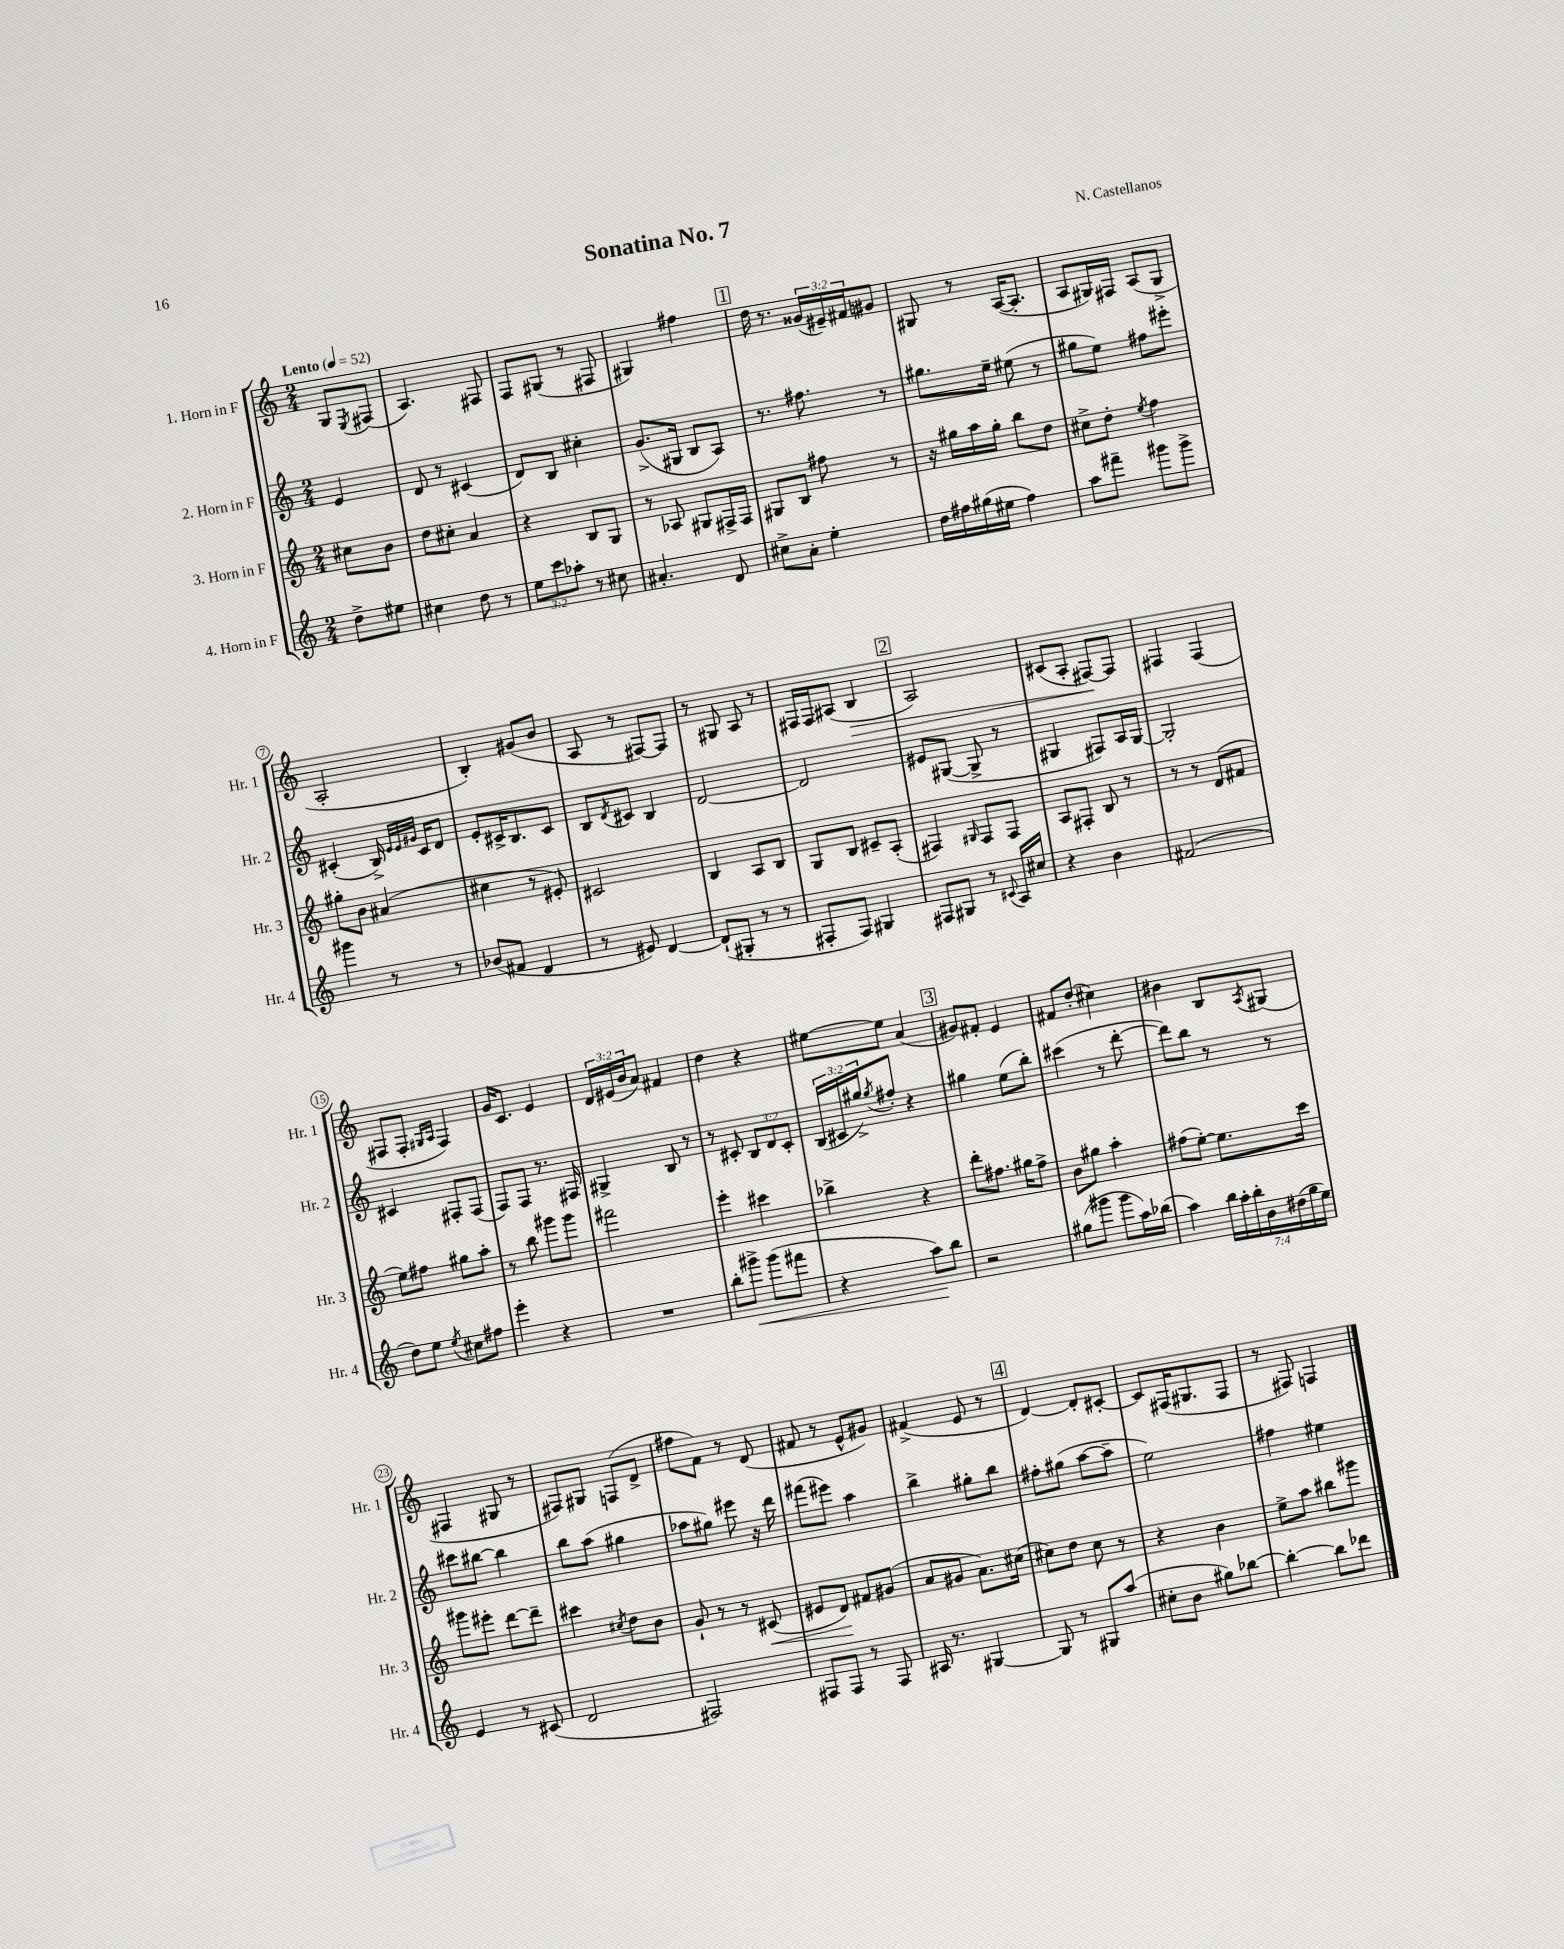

**kern	**dynam	**kern	**dynam	**kern	**kern	**dynam
*part4	*part4	*part3	*part3	*part2	*part1	*part1
*staff4	*staff4	*staff3	*staff3	*staff2	*staff1	*staff1
*I"4. Horn in F	*	*I"3. Horn in F	*	*I"2. Horn in F	*I"1. Horn in F	*
*I'Hr. 4	*	*I'Hr. 3	*	*I'Hr. 2	*I'Hr. 1	*
*clefG2	*	*clefG2	*	*clefG2	*clefG2	*
*k[]	*	*k[]	*	*k[]	*k[]	*
*M2/4	*	*M2/4	*	*M2/4	*M2/4	*
*MM52	*	*MM52	*	*MM52	*MM52	*
=	=	=	=	=	=	=
!	!	!	!	!	!LO:TX:a:B:t=Lento	!
8dd^\L	.	8cc#X\L	.	4e/	8G/L	.
.	.	.	.	.	8qE/	.
8ee#X\J	.	8b\J	.	.	(8F#X/J	.
=1	=1	=1	=1	=1	=1	=1
4cc#X\	.	8dd\L	.	8d/	4.A/)	.
.	.	8cc#X'\J	.	8r	.	.
8dd\	.	4a/	.	(4c#X/	.	.
8r	.	.	.	.	8F#X/	.
=2	=2	=2	=2	=2	=2	=2
12ee\L	.	4r	.	8d/L)	8F/L	.
12ccc\	.	.	.	.	.	.
.	.	.	.	8B/J	(8G#X/J	.
12aa-X'\J	.	.	.	.	.	.
8r	.	8B/L	.	4cc#X'\	8r	.
8cc#X\	.	8G/J	.	.	8F#X/	.
=3	=3	=3	=3	=3	=3	=3
4.a#X'/	.	8r	.	(8.g^/L	4G#X/)	.
.	.	8A-X/	.	.	.	.
.	.	.	.	16G#X/Jk	.	.
.	.	8G#X/L	.	8B/L	4ff#X\	.
8d/	.	16F#X^/L	.	8A/J)	.	.
.	.	16F#/JJ	.	.	.	.
!!LO:REH:place=s1:t=1
=4	=4	=4	=4	=4	=4	=4
8cc#X^\L	.	8G#X/L	.	8.r	16dd\	.
.	.	.	.	.	8.r	.
8a'\J	.	8B/J	.	.	.	.
.	.	.	.	8.ff#X\	.	.
4ee'\	.	8ff#X\	.	.	(24g##X/LL	.
.	.	.	.	.	24e#X~/)	.
.	.	.	.	.	24f#X/J	.
.	.	8r	.	8r	8g#X/J	.
=5	=5	=5	=5	=5	=5	=5
16dd\LL	.	16r	.	8.gg#X\L	8G#X/	.
16ff#X\	.	16gg#X\LL	.	.	.	.
(16gg#X\	.	16aa\	.	.	8r	.
16ee#X\JJ	.	16gg#'\JJ	.	16ee~\Jk	.	.
4ff#\)	.	8bb\L	.	(8ee#X\	([16A/KL	.
.	.	.	.	.	8.A'/J]	.
.	.	8dd\J	.	8r	.	.
=6	=6	=6	=6	=6	=6	=6
8aa\L	.	8cc#X^\L	.	8gg#X\L	8A/L	.
8fff#X~\J	.	8dd'\J	.	8ee\J)	16G#X/L)	.
.	.	.	.	.	16F#X/JJ	.
.	.	8qee/	.	.	.	.
8ggg#X\L	.	4ff\	.	8ff#X\L	(8A/L	.
8ggg#^\J	.	.	.	8eee#X'\J	8G#^/J	.
!!LO:LB:g=z
=7	=7	=7	=7	=7	=7	=7
4ggg#X\	.	8gg#X'\L	.	(4c#X'/	2A'/	.
.	.	8b\J	.	.	.	.
8r	.	(4a#X/	.	16B^/)	.	.
.	.	.	.	32qqe/LLL	.	.
.	.	.	.	32qqe/	.	.
.	.	.	.	32qqg#X/JJJ	.	.
.	.	.	.	16c#/KL	.	.
8r	.	.	.	8d/J	.	.
=8	=8	=8	=8	=8	=8	=8
(8b-X/L	.	4cc#X\	.	8e'/L	4B'/)	.
8f#X/J	.	.	.	16c#X^/K	.	.
.	.	.	.	8.B/	.	.
4d/	.	8r	.	.	(8g#X/L	.
.	.	8e#X'/)	.	8c#/J	8b/J	.
=9	=9	=9	=9	=9	=9	=9
8r	.	2c#X/	.	8B/L	8A/	.
.	.	.	.	8qd/	.	.
8e#X/)	.	.	.	8c#X/J	8r	.
[4d/	.	.	.	4B/	[8F#X/L)	.
.	.	.	.	.	8F#/J]	.
=10	=10	=10	=10	=10	=10	=10
(8d`/L]	.	4B/	.	[2d/	8r	.
8G#X'/J	.	.	.	.	8G#X/	.
8r	.	8A/L	.	.	8A/	.
8r	.	8B/J	.	.	8r	.
=11	=11	=11	=11	=11	=11	=11
8F#X'/L	.	8G/L	.	2d/]	16F#X/LL	.
.	.	.	.	.	16F#/J	.
8F#/J)	.	8B/J	.	.	(8A#X/J	.
!	!	!	!	!	!	!LO:HP:b
4G#X/	.	8c#X~/L	.	.	4B/	>
.	.	(8A'/J	.	.	.	.
!!LO:REH:place=s1:t=2
=12	=12	=12	=12	=12	=12	=12
8F#X/L	.	4F#X/)	.	8e#X/L	2A/)	.
8G#X/J	.	.	.	([8G#X/J	.	.
.	.	16qqG#X/	.	.	.	.
8r	.	8F#/L	.	8G#^/]	.	.
8qqc#X/	.	.	.	.	.	.
16A/LL	.	8F#/J	.	8r	.	.
16cc#X/JJ	.	.	.	.	.	.
=13	=13	=13	=13	=13	=13	=13
4r	.	8A/L	.	4G#X/	(8c#X/L	.
.	.	8F#X'/J	.	.	8A'/J	.
4b\	.	8B/	.	8F#X/L)	[8F#X/L)	.
.	.	8r	.	16A/L	8F#/J]	]
.	.	.	.	[16G#/JJ	.	.
=14	=14	=14	=14	=14	=14	=14
(2f#X/	.	8r	.	2G#'/]	4F#X/	.
.	.	8r	.	.	.	.
.	.	(8d/L	.	.	(4F#/	.
.	.	8f#X/J	.	.	.	.
!!LO:LB:g=z
=15	=15	=15	=15	=15	=15	=15
8dd\L)	.	8ee\L)	.	4c#X/	8F#X/L	.
8ee\J	.	8ff#X\J	.	.	8F#'/J	.
.	.	.	.	.	16qqG#X/LL	.
8qee/	.	.	.	.	16qqA/JJ	.
8cc#X\L	.	8gg#X\L	.	8F#X'/L	4F#/)	.
8ff#X\J	.	8aa'\J	.	(8F#/J	.	.
=16	=16	=16	=16	=16	=16	=16
4eee'\	.	8r	.	8F/L)	16g/KL	.
.	.	.	.	.	8.c/J	.
.	.	8bb\	.	8F/J	.	.
4r	.	8ggg#X\L	.	8.r	4e/	.
.	.	8ggg#\J	.	.	.	.
.	.	.	.	16F#X/	.	.
=17	=17	=17	=17	=17	=17	=17
2r	.	2fff#X\	.	4G#X^/	24d/LL	.
.	.	.	.	.	(24e#X/	.
.	.	.	.	.	24b/J	.
.	.	.	.	.	8a/J)	.
.	.	.	.	8B/	4f#X/	.
.	.	.	.	8r	.	.
=18	=18	=18	=18	=18	=18	=18
8bb'\L	.	4eee'\	.	8r	4dd\	.
!	!LO:HP:b	!	!	!	!	!
8ggg#X^\J	<	.	.	8c#X'/	.	.
(8ggg#\L	.	4ccc#X\	.	12B/L	4r	.
.	.	.	.	12d/	.	.
8fff#X\J	.	.	.	.	.	.
.	.	.	.	12c#'/J	.	.
=19	=19	=19	=19	=19	=19	=19
4r	.	4bb-X^\	.	(24B/LL	[8ee#X\L	.
.	.	.	.	24c#X/	.	.
.	.	.	.	24gg#X^/J)	.	.
.	.	.	.	8qgg#/	.	.
.	.	.	.	8ff#X'/J	8ee#\J]	.
8aa\L)	.	4r	.	4r	(4a/	.
8bb\J	[	.	.	.	.	.
!!LO:REH:place=s1:t=3
=20	=20	=20	=20	=20	=20	=20
2r	.	8ddd'\L	.	4gg#X\	8g#X/L)	.
.	.	8.ff#X\J	.	.	8f#X'/J	.
.	.	.	.	(8ee\L	4e/	.
.	.	16gg#X\KL	.	.	.	.
.	.	8ff#^\J	.	8bb'\J)	.	.
=21	=21	=21	=21	=21	=21	=21
(8gg#X\L	.	8b\L	.	(4ccc#X\	8f#X/L	.
8ggg#X\J	.	8gg#X\J	.	.	(8dd'/J	.
8ggg#\L	.	4aa'\	.	8r	4cc#X\)	.
16aa\L)	.	.	.	[8ddd'\	.	.
(16bb-X\JJ	.	.	.	.	.	.
=22	=22	=22	=22	=22	=22	=22
4aa\)	.	(8ff#X\L	.	8ddd\L])	4b#X\	.
.	.	[8ee'\J)	.	8bb\J	.	.
28bb\LL	.	8.ee\L]	.	8r	8B/L	.
28aa'\	.	.	.	.	.	.
28bb'\	.	.	.	.	.	.
28b\	.	.	.	.	.	.
.	.	.	.	.	8qA/	.
.	.	.	.	8r	(8G#X/J	.
(28dd#X\	.	.	.	.	.	.
28gg\	.	.	.	.	.	.
.	.	16ccc\Jk	.	.	.	.
28ee\JJ)	.	.	.	.	.	.
!!LO:LB:g=z
=23	=23	=23	=23	=23	=23	=23
4e/	.	8ggg#X\L	.	8ccc#X\L	4F#X/	.
.	.	8eee#X'\J	.	[8bb#X\J	.	.
8r	.	[8ddd\L	.	4bb#\]	8G#X/	.
(8c#X/	.	8ddd~\J]	.	.	8r	.
=24	=24	=24	=24	=24	=24	=24
2d/	.	4ccc#X\	.	8bb\L	8F#X/L)	.
.	.	.	.	(8aa\J	8G#X/J	.
.	.	8qcc#X/	.	.	.	.
.	.	8dd\L	.	4gg#X\	(8Fn/L	.
.	.	8b\J	.	.	8d^/J	.
=25	=25	=25	=25	=25	=25	=25
2F#X/)	.	8g`/	.	8aa-X\L	8ff#X\L	.
.	.	8r	.	8gg#X\J)	8f\J)	.
.	.	8r	.	8eee#X\	8r	.
!	!	!	!LO:HP:b	!	!	!
.	.	(8c#X/	<	16r	(8d/	.
.	.	.	.	16ddd\	.	.
=26	=26	=26	=26	=26	=26	=26
8F#X/L	.	8e#X/L	.	(8fff#X\L	8f#X/	.
8F#/J	.	8d/J)	.	8eee#X\J)	8r	.
8r	.	8f#X/L	[	4aa\	8e^^/L	.
8F#/	.	(8g#X/J	.	.	8g#X/J)	.
=27	=27	=27	=27	=27	=27	=27
16A#X/	.	8a/L	.	4bb^\	(4f#X^/	.
8.r	.	.	.	.	.	.
.	.	8g#X/J	.	.	.	.
[4G#X/	.	8.a\L)	.	8gg#X'\L	8e/	.
.	.	.	.	8bb\J	8r	.
.	.	(16cc#X\Jk	.	.	.	.
!!LO:REH:place=s1:t=4
=28	=28	=28	=28	=28	=28	=28
8G#/]	.	8cc#X\L)	.	8ff#X'\L	[4d/)	.
8r	.	8dd\J	.	(8gg#X\J	.	.
8G#X/L	.	8cc#\	.	[8aa\L	8d'/L]	.
(8aa/J	.	8r	.	8aa~\J]	[8c#X'/J	.
=29	=29	=29	=29	=29	=29	=29
8cc#X'\L	.	4r	.	2ee\)	8c#/L]	.
8b\J	.	.	.	.	(16F#X/K	.
.	.	.	.	.	8.G#X/	.
8gg#X\L)	.	4b\	.	.	.	.
[8bb-X\J	.	.	.	.	8F#/J	.
=30	=30	=30	=30	=30	=30	=30
4bb-'\_	.	8ee^\L	.	4ff#X\	8r	.
.	.	8aa\J	.	.	8F#X/)	.
8bb-\L]	.	8bb#X\L	.	4ee#X\	4Fn/	.
8ddd-X\J	.	8ggg#X\J	.	.	.	.
==	==	==	==	==	==	==
*-	*-	*-	*-	*-	*-	*-
